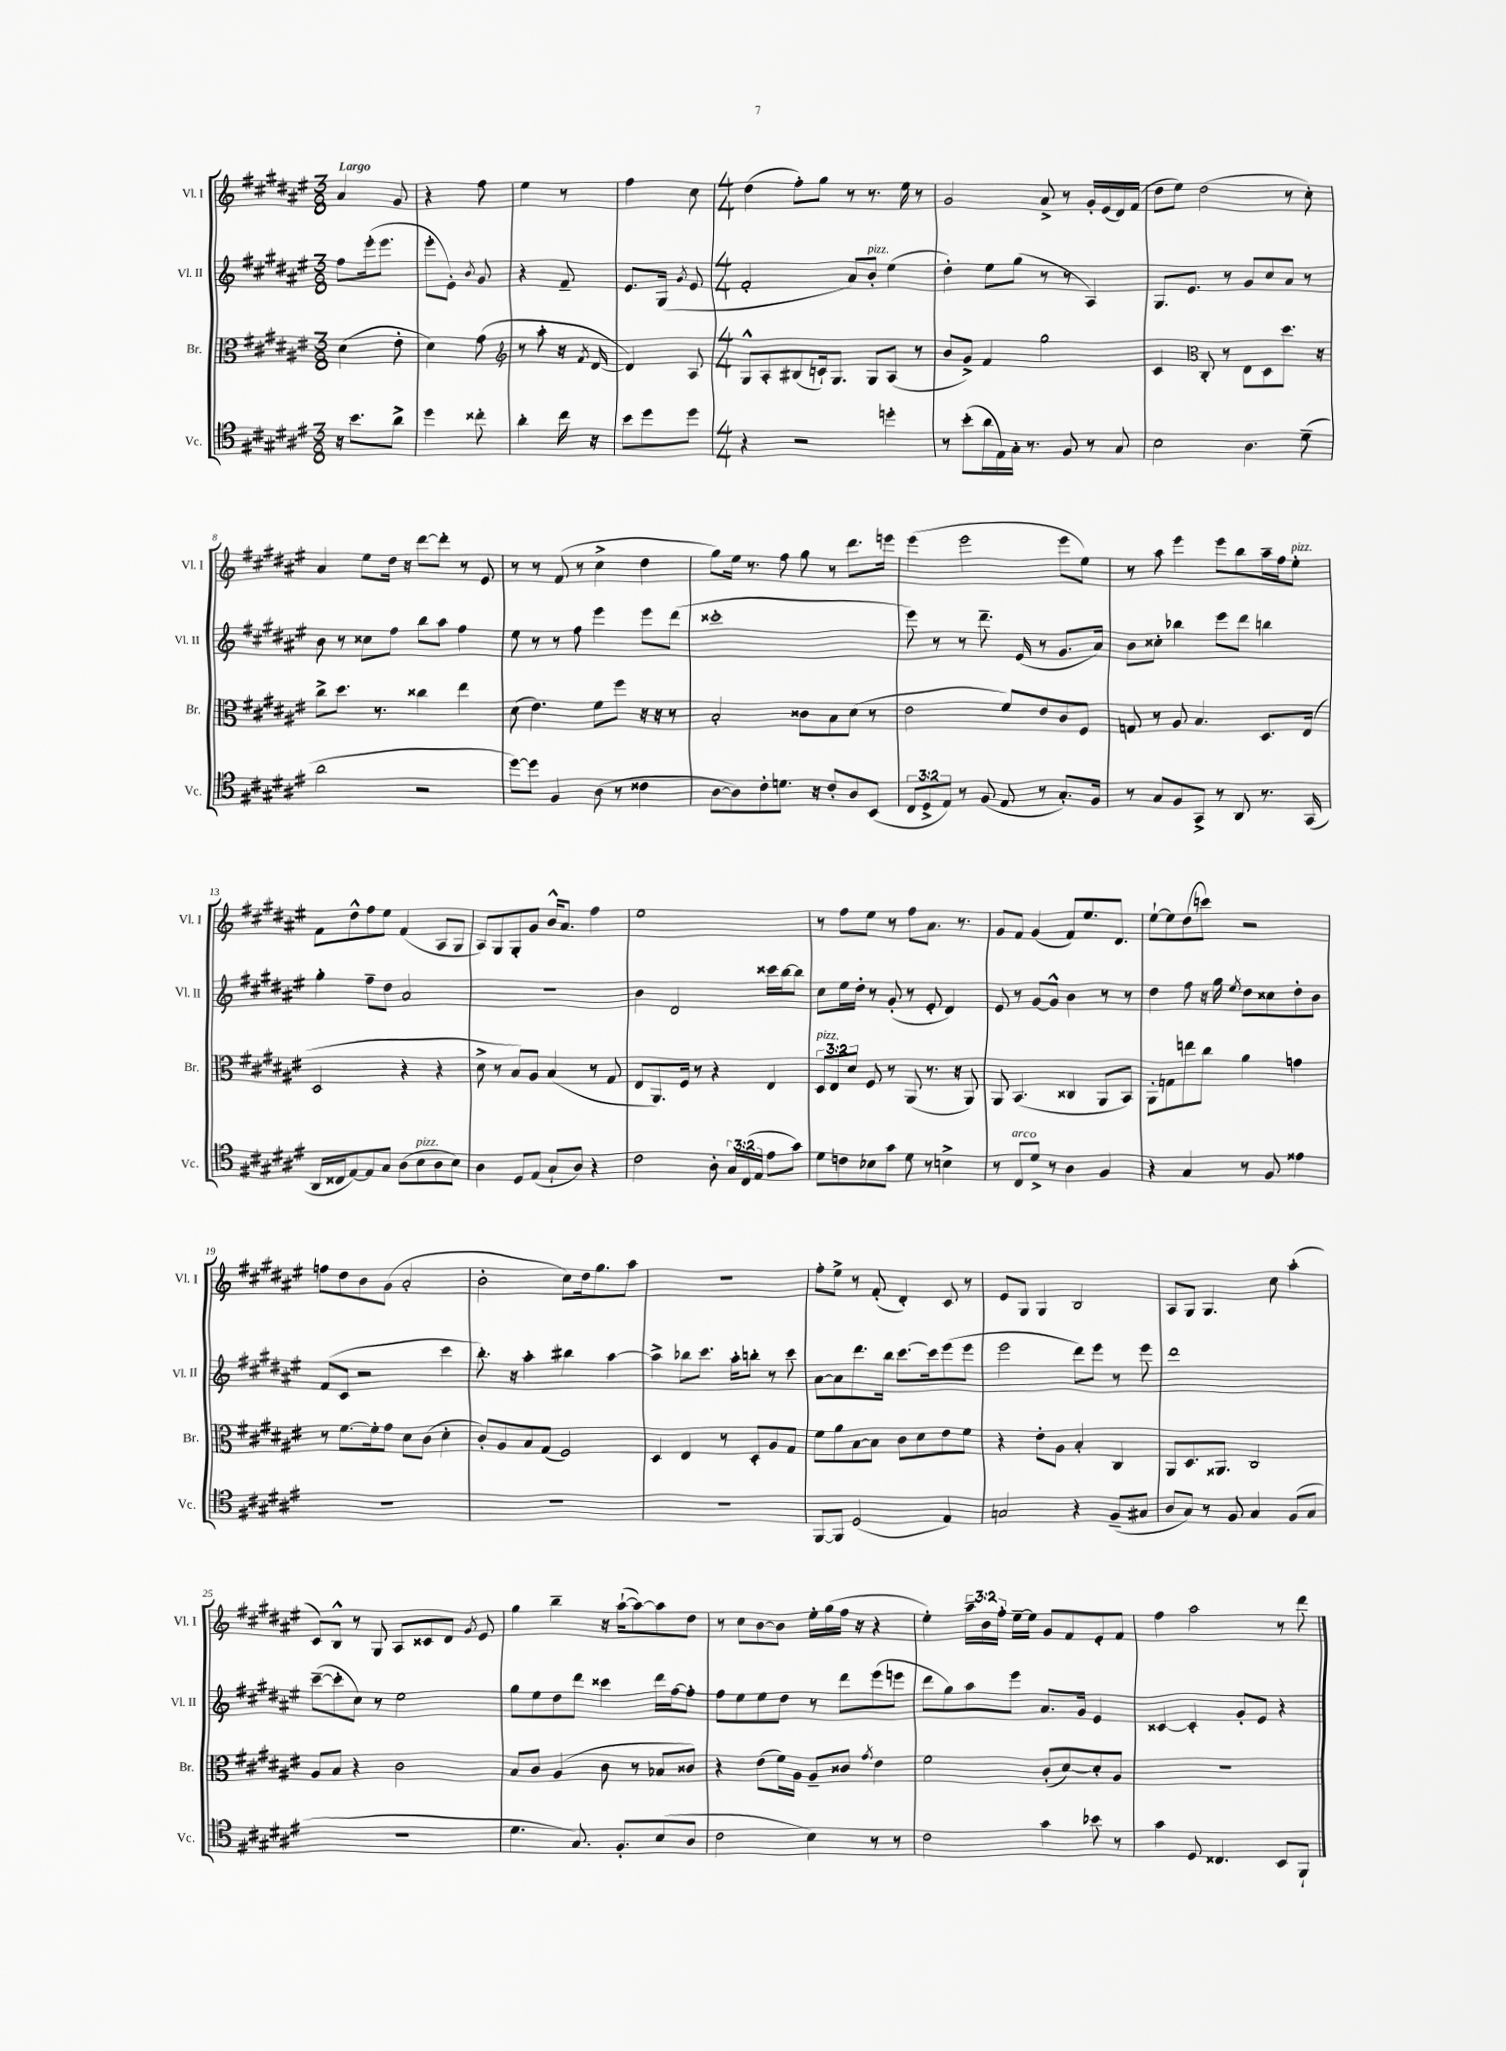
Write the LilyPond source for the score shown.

<<
\new StaffGroup <<
\new Staff = "s0" \with { instrumentName = "Vl. I" shortInstrumentName = "Vl. I" } {
    \clef treble \key fis \major \numericTimeSignature \time 3/8 \override Staff.TupletNumber.text = #tuplet-number::calc-fraction-text \tempo "Largo"
    \autoBeamOff ais'4 gis'8 |
    r4 fis''8 |
    eis''4 r8 |
    fis''4 cis''8 |
    \numericTimeSignature \time 4/4 dis''4( fis''8[-.) gis''8] r8 r8. eis''16 r8 |
    gis'2 ais'8-> r8 gis'16[-. eis'16( dis'16) fis'16]( |
    dis''8[ eis''8]) dis''2( r8 cis''8-.) |
    ais'4 eis''8[ dis''16] r16 dis'''8[~ dis'''8]-. r8 eis'8 |
    r8 r8 fis'8( r8 cis''4-> dis''4 |
    gis''8[) eis''16] r8. fis''8 gis''8 r8 dis'''8.[ e'''16] |
    eis'''4( eis'''2 eis'''8[ eis''8]) |
    r8 ais''8 eis'''4 eis'''8[ b''8 ais''16-- fis''16 eis''8]-.^\markup { \italic "pizz." } |
    fis'8[ dis''8-^ fis''8 eis''8] fis'4( ais8[ gis8] |
    ais8[) gis8 gis8-. gis'8] b'16[-^ ais'8.] fis''4 |
    eis''1 |
    r8 fis''8[ eis''8] r8 fis''8[ ais'8.] r8. |
    gis'8[ fis'8] gis'4( fis'8[) eis''8. dis'8.] |
    eis''8[~-! eis''8 dis''8( c'''8]) r2 |
    f''8[ dis''8 b'8 gis'8]( ais'2-. |
    b'2-. cis''8[) dis''16 gis''8. ais''8] |
    R1 |
    fis''8[-. eis''8]-> r8 fis'8-.( dis'4-.) cis'8 r8 |
    eis'8[ gis8] gis4 b2 |
    ais8[ gis8] gis4. cis''8 ais''4-.( |
    cis'8[) b8]-^ r8 gis8 ais8[ cisis'8 dis'8] \acciaccatura { gis'8 } eis'8 |
    gis''4 b''4-- r16 ais''16[~-!( ais''8~) ais''8 dis''8] |
    r8 cis''8[ b'8~ b'8] eis''16[-. gis''16( fis''16] r16 r4 |
    eis''4-.) \tuplet 3/2 { ais''16[-- b'16 fis''16]-. } eis''16[~-- eis''16] gis'8[ fis'8 eis'8-. fis'8] |
    fis''4 ais''2 r8 dis'''8 \bar "|." |
}
\new Staff = "s1" \with { instrumentName = "Vl. II" shortInstrumentName = "Vl. II" } {
    \clef treble \key fis \major \numericTimeSignature \time 3/8
    \autoBeamOff fis''8[ eis'''16-.( eis'''8.] |
    eis'''8[-. eis'8]-.) \acciaccatura { b'8 } gis'8 |
    r4 fis'8-- |
    eis'8.[ gis16]( \acciaccatura { gis'8 } eis'8 |
    \numericTimeSignature \time 4/4 fis'2-. ais'8[) b'8]-.^\markup { \italic "pizz." } eis''4( |
    dis''4-.) eis''8[ gis''8]( r8 r8 ais4) |
    gis8.[ eis'8.] r8 gis'8[ cis''8 ais'8] r8 |
    b'8 r8 cisis''8[ fis''8] b''8[ ais''8] fis''4 |
    eis''8 r8 r8 fis''8 eis'''4 eis'''8[ dis'''8]( |
    cisis'''1-. |
    eis'''8) r8 r8 dis'''8.-- eis'16( r8 gis'8.[ ais'16]) |
    b'8[ cisis''8]-. bes''4 eis'''8[ dis'''8] b''4 |
    gis''4-. fis''8[-- dis''8] ais'2 |
    R1 |
    b'4 dis'2 cisis'''16[ b''16~ b''8] |
    cis''8[ eis''16 dis''16]-. r8 gis'8-.( r8 eis'8-. dis'4) |
    eis'8 r8 gis'8[~ gis'8]-^ b'4 r8 r8 |
    dis''4 fis''8 r16 gis''16 \acciaccatura { eis''8 } dis''8[ cisis''8 dis''8-. b'8] |
    fis'8[( cis'8] r2 cis'''4 |
    b''8.-.) r16 ais''4-. bis''4 ais''4~ |
    ais''4-> bes''8[ cis'''8.] ais''16[-. b''8]-. r8 cis'''8 |
    ais'8[~ ais'8 dis'''8. b''16] cis'''8.[~ cis'''16 eis'''8( eis'''8] |
    eis'''2 dis'''8[) eis'''8] r8 eis'''8 |
    dis'''1 |
    cis'''8[~--( cis'''8-. cis''8]) r8 eis''2 |
    gis''8[ eis''8 dis''8 dis'''8] cisis'''4 dis'''16[ fis''16~ fis''8]-. |
    fis''8[ eis''8 eis''8 dis''8] r8 dis'''8[ eis'''8( e'''8] |
    dis'''8[ gis''8) ais''8 eis'''8] ais'8.[ gis'16] eis'4 |
    cisis'4~ cisis'4-. gis'8[-. eis'8] r4 \bar "|." |
}
\new Staff = "s2" \with { instrumentName = "Br." shortInstrumentName = "Br." } {
    \clef alto \key fis \major \numericTimeSignature \time 3/8 \override Staff.TupletNumber.text = #tuplet-number::calc-fraction-text
    \autoBeamOff dis'4( eis'8-. |
    dis'4) gis'8( |
    \clef treble r8 ais''8-. r16 \acciaccatura { fis'8 } dis'16~ |
    dis'4) ais8 |
    \numericTimeSignature \time 4/4 gis8[-^ ais8-. bis8( c'16-!) gis8.] gis8[ ais8]( r8 |
    b'8[ gis'8]->) fis'4 gis''2 |
    cis'4 \clef alto cis8-. r8 eis8[ dis8 dis''8.] r16 |
    cis''8[-> dis''8.] r8. cisis''4 eis''4 |
    dis'8( eis'4.) fis'8[ fis''8] r16 r16 r8 |
    b2-. cisis'8[ b8 dis'8]( r8 |
    eis'2 fis'8[) eis'8 cis'8 fis8] |
    g8 r8 ais8 b4. dis8.[ eis16]( |
    dis2 r4 r4 |
    dis'8-> r8 b8[) ais8] b4( r8 gis8 |
    eis8[ ais,8.) fis16] r8 r4 eis4 |
    \tuplet 3/2 { dis8[^\markup { \italic "pizz." } eis8 dis'8] } fis8 r8 ais,8( r8. r16 ais,8) |
    ais,8 b,4.( cisis4 ais,8[ b,8]) |
    ais,8[-. g8 e''8 cis''8] ais'4 g'4 |
    r8 fis'8.[~ fis'16-. gis'8] dis'8[ cis'8]( dis'4-. |
    cis'8[-.) ais8 b8 gis8]( fis2) |
    dis4 eis4 r8 dis8[-. ais8 gis8] |
    fis'8[ ais'8 b8~ b8] cis'8[ dis'8 eis'8 fis'8] |
    r4 eis'8[-. ais8] b4-. cis4 |
    ais,8[ dis8. aisis,8.] cis2 |
    ais8[ b8] r4 cis'2 |
    b8[ cis'8] ais4( cis'8 r8 bes8[ cisis'8]) |
    r4 eis'8[( fis'16) ais16] ais8[-- cisis'8] \acciaccatura { gis'8 } eis'4 |
    fis'2 cis'8[-.( dis'8~) dis'8-. ais8] |
    R1 \bar "|." |
}
\new Staff = "s3" \with { instrumentName = "Vc." shortInstrumentName = "Vc." } {
    \clef tenor \key fis \major \numericTimeSignature \time 3/8 \override Staff.TupletNumber.text = #tuplet-number::calc-fraction-text
    \autoBeamOff r16 b'8.[ ais'8]-> |
    dis''4 cisis''8-. |
    ais'4-. cis''16 r16 |
    b'8[ dis''8 dis''8] |
    \numericTimeSignature \time 4/4 r4 r2 d''4-. |
    r8 b'8[-.( ais'16 eis16) gis16]-. r8. fis8 r8 gis8 |
    b2 ais4. dis'8--( |
    ais'2 r2 |
    dis''8[~) dis''8] fis4 ais8( r8 cisis'4 |
    ais8[~ ais8) cis'8-. d'8.] r16 cis'8[-. ais8 b,8]( |
    \tuplet 3/2 { cis8[ dis8-> eis8]) } r8 fis8( eis8 r8 gis8.[-.) fis16] |
    r8 gis8[ fis8 gis,8]-> r8 ais,8 r8. gis,16( |
    ais,16[ cisis16 eis8~) eis8 gis8] ais8[( b8^\markup { \italic "pizz." } ais8 b8]) |
    ais4 dis8[ eis8]( gis8[-! ais8]) r4 |
    cis'2 ais8-. \tuplet 3/2 { gis16[ cis16( eis16] } eis'8[ gis'8]) |
    dis'8[ c'8 bes8 gis'8] dis'8 r8 b4-> |
    r8 cis8[^\markup { \italic "arco" } dis'8]-> r8 ais4 fis4 |
    r4 gis4 r8 fis8 eisis'4 |
    R1 |
    R1 |
    R1 |
    fis,8[~ fis,8] dis2( eis4) |
    g2 r4 fis8[--( gis8] |
    ais8[ gis8]) r8 fis8 gis4 fis8[( gis8] |
    R1 |
    dis'4. gis8.) fis8.[-. b8( ais8] |
    cis'2 b4) r8 r8 |
    cis'2 gis'4 bes'8 r8 |
    gis'4 dis8 cisis4. b,8[ fis,8]-! \bar "|." |
}
>>
>>
